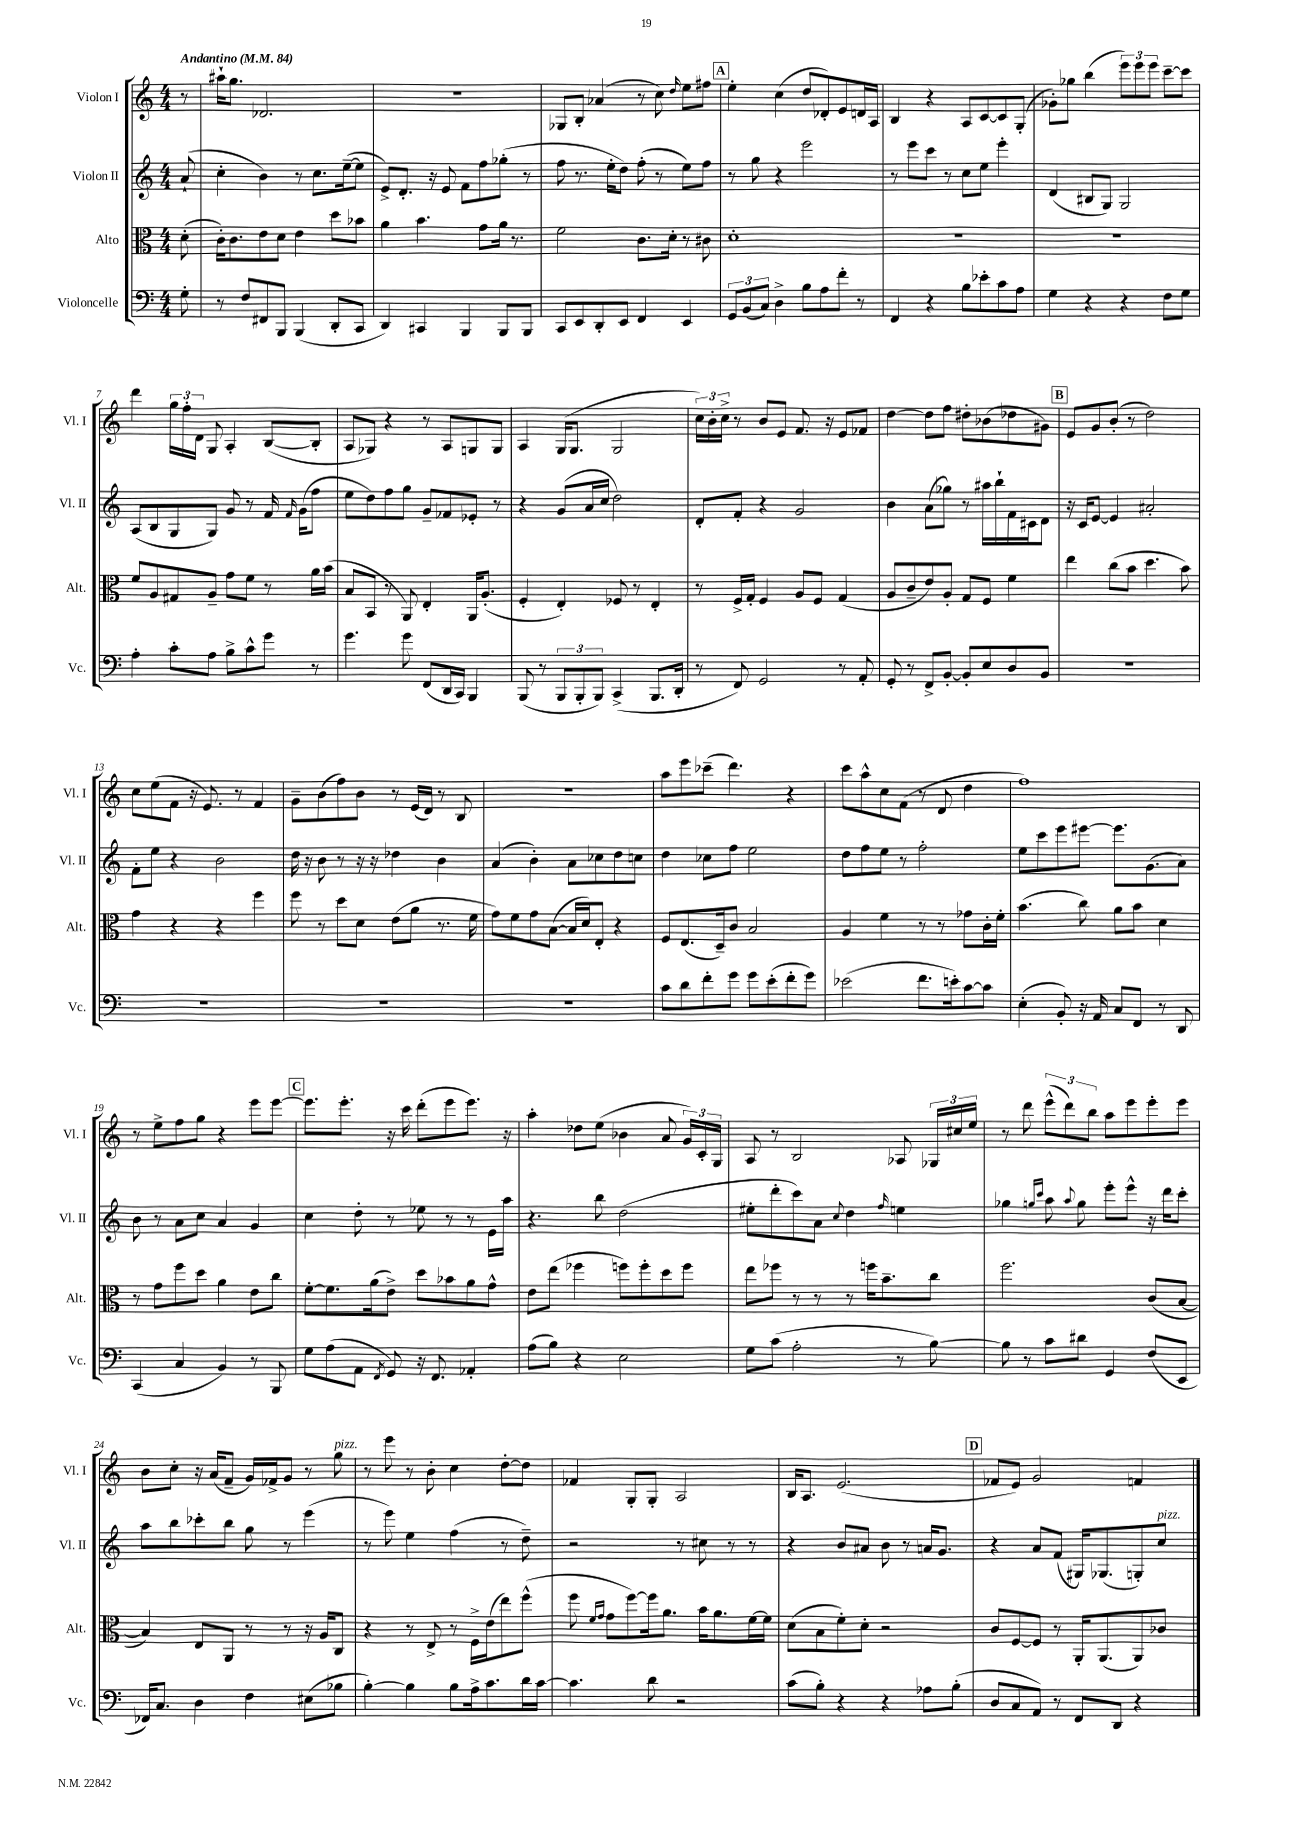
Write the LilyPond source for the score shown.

<<
\new StaffGroup <<
\new Staff = "s0" \with { instrumentName = "Violon I" shortInstrumentName = "Vl. I" } {
    \clef treble \key c \major \numericTimeSignature \time 4/4 \partial 8 \tempo "Andantino" 4 = 84
    \autoBeamOff r8 |
    ais''16[-! g''8.] des'2. |
    R1 |
    ges8[ b8]-. aes'4( r8 c''8) \grace { d''16 } e''8[ fis''8] |
    \mark \markup { \box "A" } e''4-. c''4( d''8[ des'8-.) e'8 d'16 a16] |
    b4 r4 a8[ c'8~ c'8 g8]-.( |
    ges'8[-.) ges''8] b''4( \tuplet 3/2 { e'''8[) e'''8 e'''8] } c'''8[~-- c'''8] |
    d'''4 \tuplet 3/2 { g''16[ f''16-. d'16] } g8 a4-. b8[~( b8]-. |
    a8[ ges8]) r4 r8 a8[ g8 g8] |
    a4 g16[( g8.] g2 |
    \tuplet 3/2 { c''16[) b'16-. c''16]-> } r8 b'8[ e'8] f'8. r16 e'8[ fes'8] |
    d''4~ d''8[ f''8] dis''8[-. bes'8( des''8 gis'8]) |
    \mark \markup { \box "B" } e'8[ g'8 b'8]-.( r8 d''2) |
    c''8[ e''8( f'8] r16 e'8.) r8 f'4 |
    g'8[-- b'8( f''8) b'8] r8 e'16[( d'16]) r8 b8 |
    r1 |
    a''8[ e'''8 ces'''8]--( d'''4.) r4 |
    c'''8[ a''8-^ c''8 f'8]( r8 d'8 d''4 |
    f''1) |
    r8 e''8[-> f''8 g''8] r4 e'''8[ e'''8]~ |
    \mark \markup { \box "C" } e'''8.[ e'''8.]-. r16 c'''16 d'''8[-.( e'''8 e'''8.]) r16 |
    a''4-. des''8[ e''8]( bes'4 a'8 \tuplet 3/2 { g'16[) c'16-. g16] } |
    a8 r8 b2 aes8 \tuplet 3/2 { ges16[ cis''16 e''16] } |
    r8 d'''8 \tuplet 3/2 { e'''8[-^( d'''8) b''8] } a''8[ e'''8 e'''8-. e'''8] |
    b'8[ c''8]-. r16 a'16[( f'8]-- g'16[) fes'16-> g'8] r8 g''8^\markup { \italic "pizz." } |
    r8 e'''8 r8 b'8-. c''4 d''8[~-. d''8] |
    fes'4 g8[-. g8]-. a2 |
    b16[ a8.] e'2.( |
    \mark \markup { \box "D" } fes'8[ e'8]) g'2 f'4 \bar "|." |
}
\new Staff = "s1" \with { instrumentName = "Violon II" shortInstrumentName = "Vl. II" } {
    \clef treble \key c \major \numericTimeSignature \time 4/4 \partial 8
    \autoBeamOff a'8-!( |
    c''4-. b'4) r8 c''8.[ e''16~--( e''8] |
    e'8[->) d'8.]-. r16 e'8 f'8[ f''8 ges''8]-.( r8 |
    f''8 r8. e''16[-. d''8]) f''8-.( r8 e''8[) f''8] |
    \mark \markup { \box "A" } r8 g''8 r4 e'''2 |
    r8 e'''8[ c'''8] r8 c''8[ e''8] e'''4-. |
    d'4( bis8[ g8]) g2 |
    a8[( b8 g8 g8]) g'8 r8 f'16 \grace { f'16 } g'16[( f''8] |
    e''8[ d''8) f''8 g''8] g'8[-- fes'8 ees'8]-. r8 |
    r4 g'8[( a'16 c''16] d''2) |
    d'8[-. f'8]-. r4 g'2 |
    b'4 a'8[( ges''8]) r8 ais''16[ b''16-! f'16 cis'16 d'8] |
    \mark \markup { \box "B" } r16 c'16[ e'8]~ e'4 ais'2-. |
    f'8[-. e''8] r4 b'2 |
    d''16 r16 b'8 r8 r16 r16 des''4 b'4 |
    a'4( b'4-.) a'8[ ces''8 d''8 c''8] |
    d''4 ces''8[ f''8] e''2 |
    d''8[ f''8 e''8] r8 f''2-. |
    e''8[ c'''8 e'''8 eis'''8]~ eis'''8.[ g'8.( a'8]) |
    b'8 r8 a'8[ c''8] a'4 g'4 |
    \mark \markup { \box "C" } c''4 d''8-. r8 ees''8 r8 r8 e'16[ a''16] |
    r4. b''8 d''2( |
    eis''8[-. d'''8-. c'''8) a'8] \appoggiatura { c''8 } d''4 \grace { f''16 } e''4 |
    ges''4 \grace { g''16[ c'''16] } a''8 \appoggiatura { a''8 } g''8 e'''8[-. e'''8]-^ r16 d'''16[ c'''8]-. |
    a''8[ b''8 ces'''8-. b''8] g''8 r8 e'''4( |
    r8 e'''8) e''4 f''4( r8 d''8--) |
    r2 r8 cis''8 r8 r8 |
    r4 b'8[ ais'8] b'8 r8 a'16[ g'8.] |
    \mark \markup { \box "D" } r4 a'8[ f'8]( gis16[) ges8.( g8-.) c''8]^\markup { \italic "pizz." } \bar "|." |
}
\new Staff = "s2" \with { instrumentName = "Alto" shortInstrumentName = "Alt." } {
    \clef alto \key c \major \numericTimeSignature \time 4/4 \partial 8
    \autoBeamOff d'8-.( |
    c'16[-.) c'8. e'8 d'8] e'4 d''8[ bes'8] |
    a'4 b'4. g'8[ a'16] r8. |
    f'2 c'8.[ d'16]-. r8 cis'8 |
    \mark \markup { \box "A" } d'1-. |
    R1 |
    R1 |
    f'8[ a8 gis8 a8]-- g'8[ f'8] r8 a'16[ b'16]( |
    b8[ b,8] r8 a,8) e4-. a,16[ a8.]-.( |
    f4-. e4-.) fes8 r8 e4-. |
    r8 f16[-> g16]-. f4 a8[ f8] g4( |
    a8[ c'8-- e'8) a8]-. g8[ f8] f'4 |
    \mark \markup { \box "B" } e''4 c''8[( b'8] d''4. b'8) |
    g'4 r4 r4 f''4 |
    f''8 r8 d''8[ d'8] e'8[( a'8] r8. f'16 |
    g'8[) f'8 g'8 b8]~( b16[ d'16) e8]-. r4 |
    f8[ e8.( d16--) c'8] b2 |
    a4 f'4 r8 r8 ges'8[ c'16-. f'16]-. |
    b'4.( c''8) a'8[ b'8] d'4 |
    r8 g'8[ f''8 d''8] a'4 e'8[ c''8] |
    \mark \markup { \box "C" } f'8[~-. f'8. a'16( e'8]->) d''8[ bes'8 a'8 g'8]-^ |
    e'8[ e''8]( fes''4 f''8[) f''8-. d''8 f''8] |
    e''8[ fes''8] r8 r8 r8 f''16[ b'8.-- c''8] |
    f''2. c'8[( b8]~ |
    b4) e8[ a,8] r8 r8 r16 a16[ c8] |
    r4 r8 e8-> r8 f16[-> e'16( e''8) f''8]-^( |
    f''8 \grace { f'16[ g'16] } g'8[ f''8~) f''16 a'8.] b'16[ a'8. f'16~ f'16] |
    d'8[( b8 f'8-.) d'8]-. r2 |
    \mark \markup { \box "D" } c'8[ f8~ f8] r8 a,16[-. a,8.( a,8) ces'8] \bar "|." |
}
\new Staff = "s3" \with { instrumentName = "Violoncelle" shortInstrumentName = "Vc." } {
    \clef bass \key c \major \numericTimeSignature \time 4/4 \partial 8
    \autoBeamOff g8-. |
    r8 f8[ fis,8 b,,8] b,,4( d,8[-. c,8] |
    d,4) cis,4 b,,4 b,,8[ b,,8] |
    c,8[ e,8 d,8-. e,8] f,4 e,4 |
    \mark \markup { \box "A" } \tuplet 3/2 { g,8[ b,8( c8]) } d4-> b8[ a8 f'8]-. r8 |
    f,4 r4 b8[ ees'8-. c'8 a8] |
    g4 r4 r4 f8[ g8] |
    a4-. c'8[-. a8] b8[-> c'8-^ g'8] r8 |
    g'4. g'8 f,8[( d,16 c,16]) b,,4 |
    b,,8( r8 \tuplet 3/2 { b,,8[ b,,8-. b,,8]) } c,4->( b,,8.[ d,16]-. |
    r8 f,8) g,2 r8 a,8-. |
    g,8-. r8 f,8[-> b,8]~-. b,8[-. e8 d8 b,8] |
    \mark \markup { \box "B" } R1 |
    R1 |
    R1 |
    R1 |
    c'8[ d'8 f'8-. g'8] g'8[ e'8-.( f'8-. g'8]) |
    ees'2( f'8.[ e'16-.) c'8~ c'8] |
    e4-.( b,8-.) r16 a,16 c8[ f,8] r8 d,8 |
    c,4( c4 b,4) r8 b,,8 |
    \mark \markup { \box "C" } g8[ a8( a,8] \acciaccatura { f,8 } g,8) r16 f,8. aes,4-. |
    a8[( b8]) r4 e2 |
    g8[ c'8]( a2-. r8 b8~) |
    b8 r8 c'8[ dis'8] g,4 f8[( e,8] |
    fes,16[) c8.] d4 f4 eis8[( bes8] |
    b4~-.) b4 b8[ a16-> c'8. d'16 c'16]~ |
    c'4. d'8 r2 |
    c'8[( b8]-.) r4 r4 aes8[ b8]-.( |
    \mark \markup { \box "D" } d8[ c8 a,8]) r8 f,8[ d,8] r4 \bar "|." |
}
>>
>>
